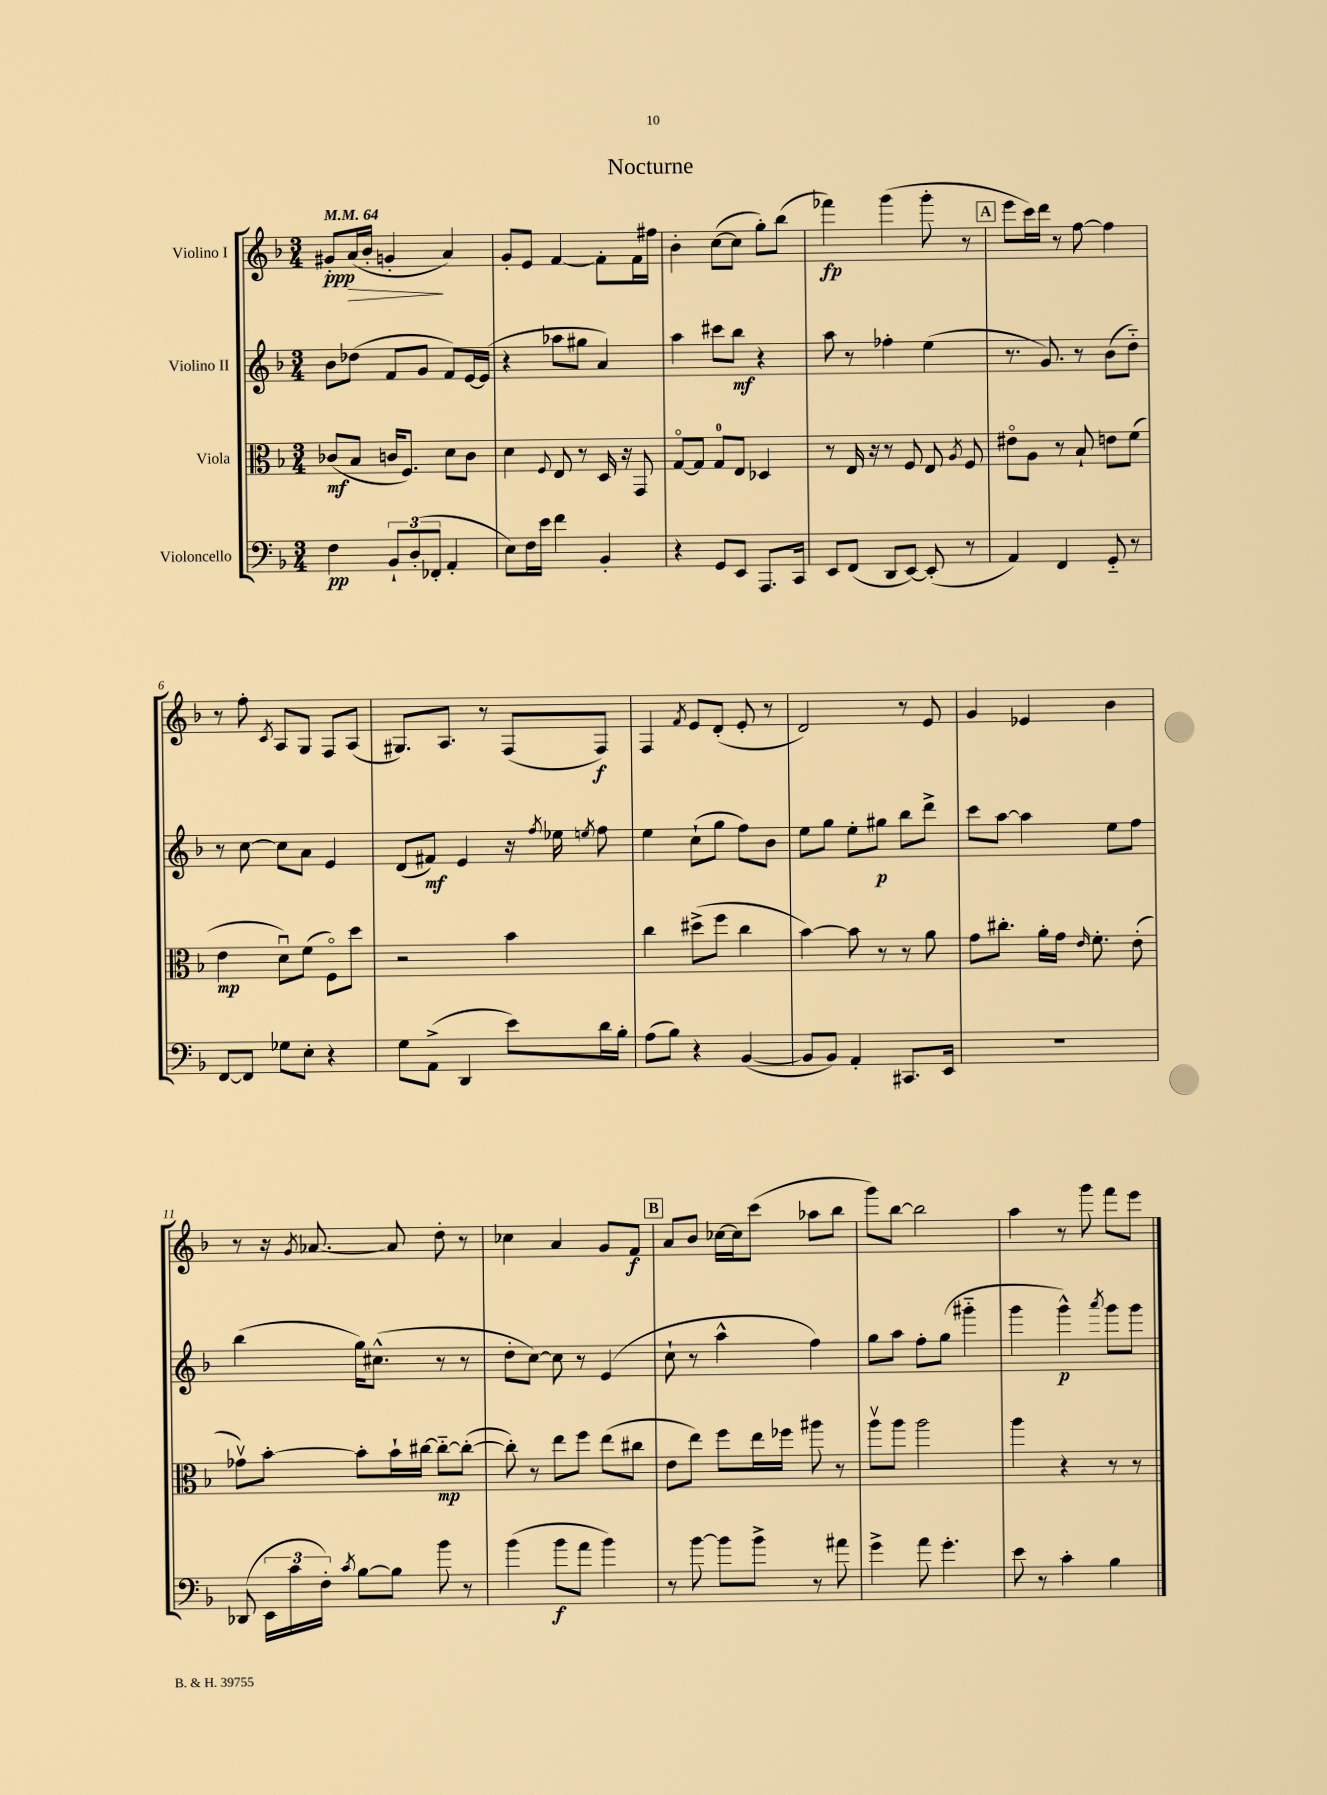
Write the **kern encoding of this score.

**kern	**kern	**kern	**kern
*staff4	*staff3	*staff2	*staff1
*clefF4	*clefC3	*clefG2	*clefG2
*k[b-]	*k[b-]	*k[b-]	*k[b-]
*M3/4	*M3/4	*M3/4	*M3/4
*MM64	*MM64	*MM64	*MM64
4F	(8c-	8b-	8g#'
.	8B-	(8dd-	(16a
.	.	.	16b-'
12BB-`	16c	8f	4g'
.	8.F)	.	.
(12D'	.	.	.
.	.	8g	.
12FF-'	.	.	.
4AA'	8d	8f)	4a)
.	8c	[16e	.
.	.	(16e]	.
=	=	=	=
8E)	4d	4r	8g'
16F	.	.	8e
16e	.	.	.
.	8qqF	.	.
4f	8E	8aa-	[4f
.	8r	8gg#	.
4BB-'	16D	4a)	8f']
.	16r	.	.
.	8GG	.	16f
.	.	.	16ff#
=	=	=	=
4r	[8Go	4aa	4b-'
.	8G]	.	.
8GG	8G	8ccc#	([8cc
8EE	8E	8bb-	8cc]
8.AAA	4D-	4r	8gg')
.	.	.	(8bb-
16CC	.	.	.
=	=	=	=
8EE	8r	8aa	4fff-)
(8FF	16E	8r	.
.	16r	.	.
8DD	8r	4ff-'	(4ggg
[8EE)	8F	.	.
(8EE']	8E	(4ee	8ggg'
.	8qA	.	.
8r	8F	.	8r
=	=	=	=
4AA)	8e#o	8.r	8eee
.	8A	.	16ccc)
.	.	8.g)	16ddd
4FF	8r	.	8r
.	8B-`	8r	[8ff
8GG'~	8e	(8b-	4ff]
8r	(8f	8dd'~)	.
=	=	=	=
[8FF	4e	8r	8r
8FF]	.	[8cc	8ff'
.	.	.	8qc
8G-	8du)	8cc]	8A
8E'	(8f	8a	8G
4r	8Fo)	4e	8F
.	8dd	.	(8A
=	=	=	=
8G	2r	(8d	8.G#)
(8AA^	.	8f#)	.
.	.	.	8.A
4DD	.	4e	.
.	.	.	8r
8e)	4b-	16r	(8F
.	.	8qff	.
.	.	16ee-	.
.	.	8qee	.
16d	.	8ff	8F)
16B-'	.	.	.
=	=	=	=
(8A	4cc	4ee	4F
8B-)	.	.	.
.	.	.	8qf
4r	(8dd#^	(8cc`	8e
.	8ff	8gg	(8d'
([4BB-	4cc	8ff)	8e'
.	.	8b-	8r
=	=	=	=
8BB-]	[4b-)	8ee	2d)
8BB-)	.	8gg	.
4AA'	8b-]	8ee'	.
.	8r	8gg#	.
8.CC#	8r	8bb-	8r
.	8a	8ddd^	8e
16EE	.	.	.
=	=	=	=
2.r	8g	8ccc	4g
.	8.cc#'	[8aa	.
.	.	4aa]	4e-
.	16a'	.	.
.	16g	.	.
.	16qqe	.	.
.	8.f'	.	.
.	.	8ee	4b-
.	(8e'	8ff	.
=	=	=	=
(8DD-	8g-v)	(4bb-	8r
24EE	[8b-'	.	16r
24c	.	.	.
.	.	.	8qg
.	.	.	[8.a-
24F')	.	.	.
8qc	.	.	.
[8B-	8b-']	16gg)	.
.	.	(8.cc#^^	.
8B-]	16b-`	.	8a-]
.	[16cc#	.	.
8b-	8cc#'~_	8r	8dd'
8r	(8cc#'_	8r	8r
=	=	=	=
(4b-	8cc#'])	8dd'	4cc-
.	8r	[8cc)	.
8b-	8ee	8cc]	4a
8a	8ff	8r	.
4b-)	(8ee	(4e	8g
.	8cc#	.	8f
=	=	=	=
8r	8e	8cc`	8a
[8b-	8ee)	8r	8b-
8b-]	8ff	4aa^^	[16cc-
.	.	.	16cc-]
8b-^	16ee	.	(8ccc
.	16ff-	.	.
8r	8aa#	4ff)	8aa-
8a#	8r	.	8bb-
=	=	=	=
4g^	8aav	8gg	8ggg)
.	8aa	8aa	[8bb-
8a	2aa	8ff'	2bb-]
4.g'	.	(8gg	.
.	.	4ggg#'~	.
=	=	=	=
8e	4aa	4ggg	4aa
8r	.	.	.
4c'	4r	4ggg^^)	8r
.	.	.	8ggg
.	.	8qaaa	.
4B-	8r	8ggg	8fff
.	8r	8ggg	8eee
==	==	==	==
*-	*-	*-	*-
